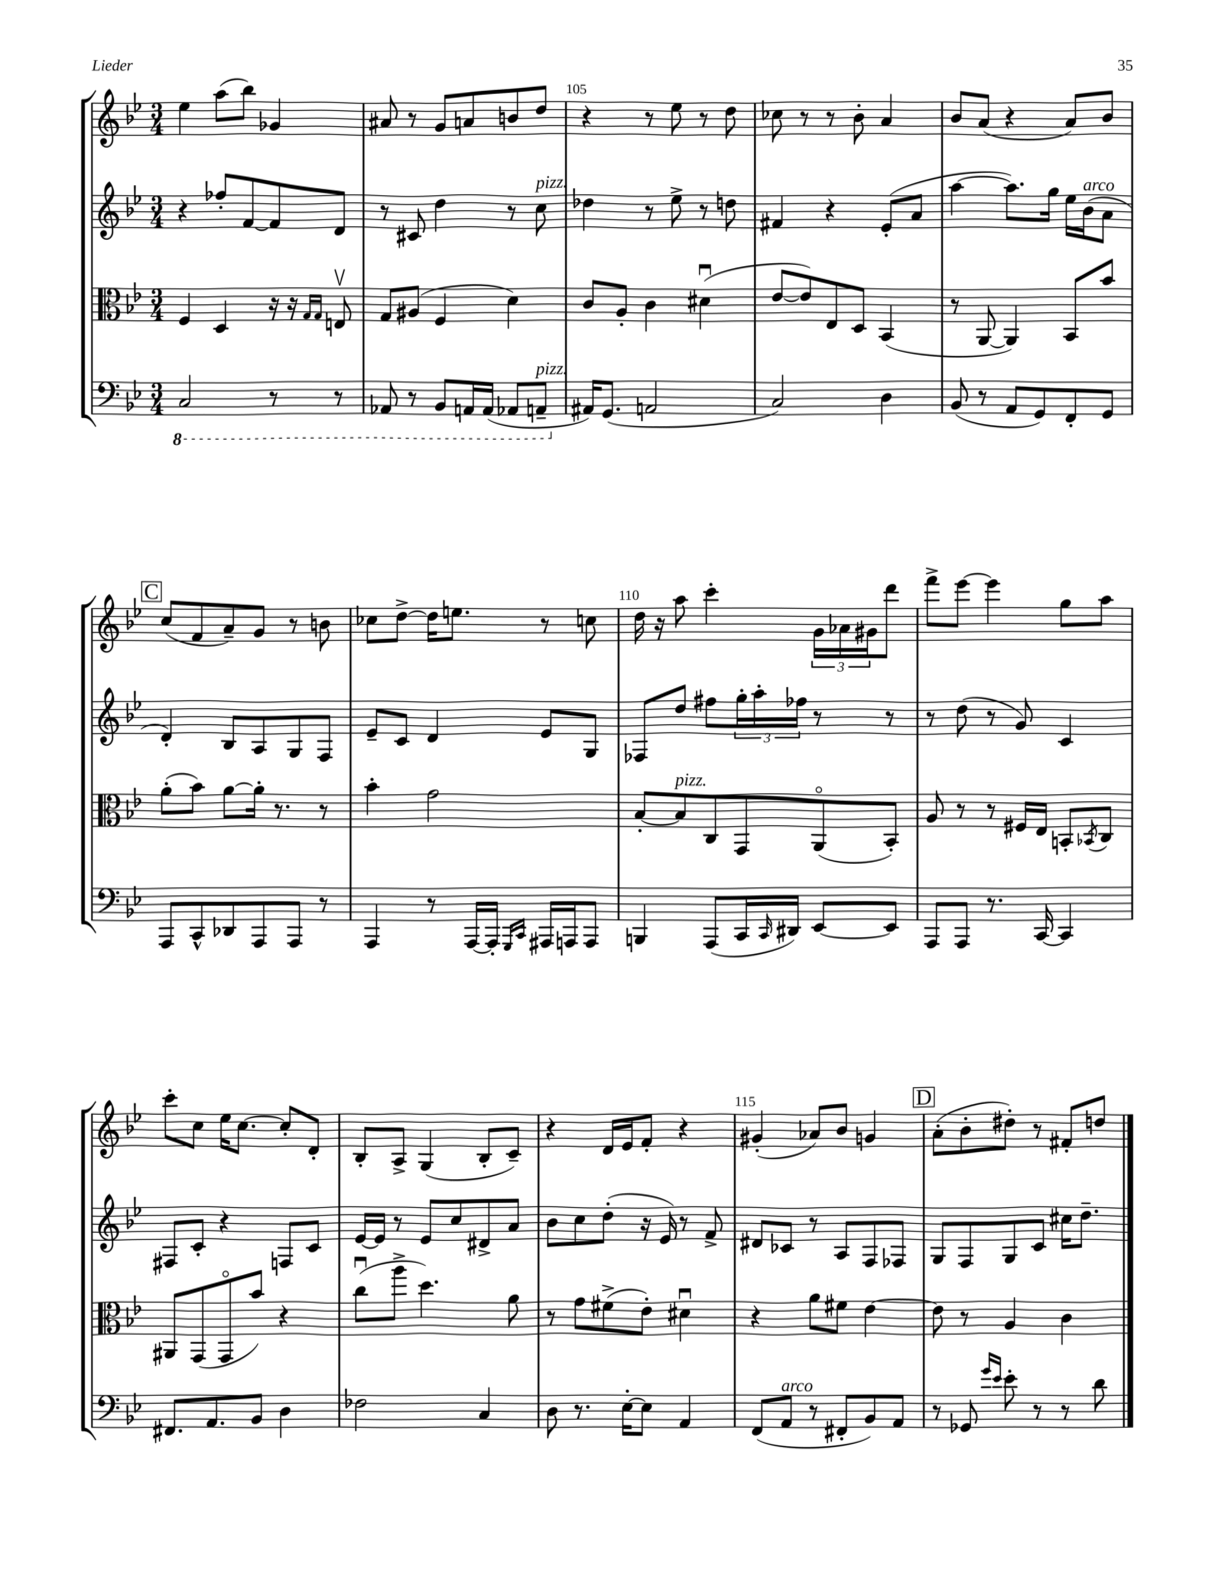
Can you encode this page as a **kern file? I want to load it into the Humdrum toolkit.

**kern	**kern	**kern	**kern
*part4	*part3	*part2	*part1
*staff4	*staff3	*staff2	*staff1
*clefF4	*clefC3	*clefG2	*clefG2
*k[b-e-]	*k[b-e-]	*k[b-e-]	*k[b-e-]
*M3/4	*M3/4	*M3/4	*M3/4
*8ba	*	*	*
=103	=103	=103	=103
2CC/	4F/	4r	4ee-\
.	4D/	8ff-X'/L	(8aa\L
.	.	[8f/	8bb-\J)
8r	16r	8f/]	4g-X/
.	16r	.	.
.	16qqG/LL	.	.
.	16qqG/JJ	.	.
8r	8Env/	8d/J	.
=104	=104	=104	=104
8AAA-X/	8G/L	8r	8a#X/
8r	(8A#X/J	8c#X/	8r
8BBB-/L	4F/	4dd\	8g/L
16AAAn/L	.	.	8an/
(16AAA/JJ	.	.	.
8AAA-X/L	4d\)	8r	8bn/
!	!	!LO:TX:a:i:t=pizz.	!
!LO:TX:a:i:t=pizz.	!	!	!
8AAAn~/J	.	8cc\	8dd/J
=105	=105	=105	=105
*X8ba	*	*	*
16AA#X/KL)	8c/L	4dd-X\	4r
(8.GG/J	.	.	.
.	8A'/J	.	.
2AAn/	4c\	8r	8r
.	.	8ee-^\	8ee-\
.	(4d#Xu\	8r	8r
.	.	8ddn\	8dd\
=106	=106	=106	=106
2C/)	[8e-/L	4f#X/	8cc-X\
.	8e-/])	.	8r
.	8E-/	4r	8r
.	8D/J	.	8b-'\
4D\	(4BB-/	(8e-'/L	4a/
.	.	8a/J	.
=107	=107	=107	=107
(8BB-/	8r	[4aa\	8b-/L
8r	[8AA/	.	(8a/J
8AA/L	4AA/])	8.aa\L])	4r
8GG/)	.	.	.
.	.	16gg\Jk	.
8FF'/	8BB-/L	16ee-\LL	8a/L)
!	!	!LO:TX:a:i:t=arco	!
.	.	(16b-\J	.
8GG/J	8b-/J	8a\J	8b-/J
!!LO:LB:g=z
!!LO:REH:place=s1:t=C
=108	=108	=108	=108
8AAA/L	(8a'\L	4d'/)	(8cc/L
8CC^^/	8b-\J)	.	8f/
8DD-X/	[8a\L	8B-/L	8a~/)
8AAA/	16a'\Jk]	8A/	8g/J
.	8.r	.	.
8AAA/J	.	8G/	8r
8r	8r	8F/J	8bn\
=109	=109	=109	=109
4AAA/	4b-'\	8e-~/L	8cc-X\L
.	.	8c/J	[8dd^\J
8r	2g\	4d/	16dd\KL]
.	.	.	8.een\J
[16AAA/LL	.	.	.
16AAA'/JJ]	.	.	.
16qqGGG/LL	.	.	.
16qqCC/JJ	.	.	.
16AAA#X/LL	.	8e-/L	8r
16AAAn/J	.	.	.
8AAA/J	.	8G/J	8ccn\
=110	=110	=110	=110
4BBBn/	[8B-'/L	8F-X/L	16dd\
.	.	.	16r
!	!LO:TX:a:i:t=pizz.	!	!
.	8B-/]	8dd/J	8aa\
(8AAA/L	8C/	8ff#X\L	4ccc'\
16CC/L	8GG/	24gg'\L	.
.	.	24aa'\	.
16qqCC/	.	.	.
16DD#X/JJ)	.	.	.
.	.	24ff-X\JJ	.
[8EE-/L	(8AA/	8r	24g\LL
.	.	.	24a-X\
.	.	.	24g#X\J
8EE-/J]	8BB-'/J)	8r	8ddd\J
=111	=111	=111	=111
8AAA/L	8A/	8r	8fff^\L
8AAA/J	8r	(8dd\	[8eee-\J
8.r	8r	8r	4eee-\]
.	16F#X/LL	8g/)	.
[16CC/	16E-/JJ	.	.
4CC/]	8BBn'/L	4c/	8gg\L
.	8qBB-X/	.	.
.	8C/J	.	8aa\J
!!LO:LB:g=z
=112	=112	=112	=112
8.FF#X/L	8AA#X/L	8F#X/L	8ccc'\L
.	(8GG/	8c'/J	8cc\J
8.AA/	.	.	.
.	8GG/	4r	16ee-\KL
.	.	.	[8.cc\J
8BB-/J	8b-/J)	.	.
4D\	4r	8Fn/L	8cc'/L]
.	.	8c/J	8d'/J
=113	=113	=113	=113
2F-X\	(8ccu\L	[16e-/LL	8B-'/L
.	.	16e-/JJ]	.
.	8aa^\J	8r	8A^/J
.	4.dd\)	8e-/L	(4G/
.	.	8cc/	.
4C/	.	8d#X^/	8B-'/L
.	8a\	8a/J	8c~/J)
=114	=114	=114	=114
8D\	8r	8b-\L	4r
8.r	8g\L	8cc\	.
.	(8f#X^\	(8dd'\J	16d/LL
[16E-'\KL	.	.	16e-/J
8E-\J]	8e-'\J)	16r	8f'/J
.	.	16e-/)	.
4AA/	4d#Xu\	8r	4r
.	.	8f^/	.
=115	=115	=115	=115
(8FF/L	4r	8d#X/L	(4g#X'/
!LO:TX:a:i:t=arco	!	!	!
8AA/J	.	8c-X/J	.
8r	8a\L	8r	8a-X/L)
8FF#X'/L	8f#X\J	8A/L	8b-/J
8BB-/)	[4e-\	8F/	4gn/
8AA/J	.	8F-X/J	.
!!LO:REH:place=s1:t=D
=116	=116	=116	=116
8r	8e-\]	8G/L	(8a'\L
8GG-X/	8r	8F/	8b-'\
16qqg/LL	.	.	.
16qqe-/JJ	.	.	.
8e-'\	4A/	8G/	8dd#X'\J)
8r	.	8c/J	8r
8r	4c\	16cc#X\KL	8f#X'/L
.	.	8.dd~\J	.
8d\	.	.	8ddn/J
==	==	==	==
*-	*-	*-	*-
